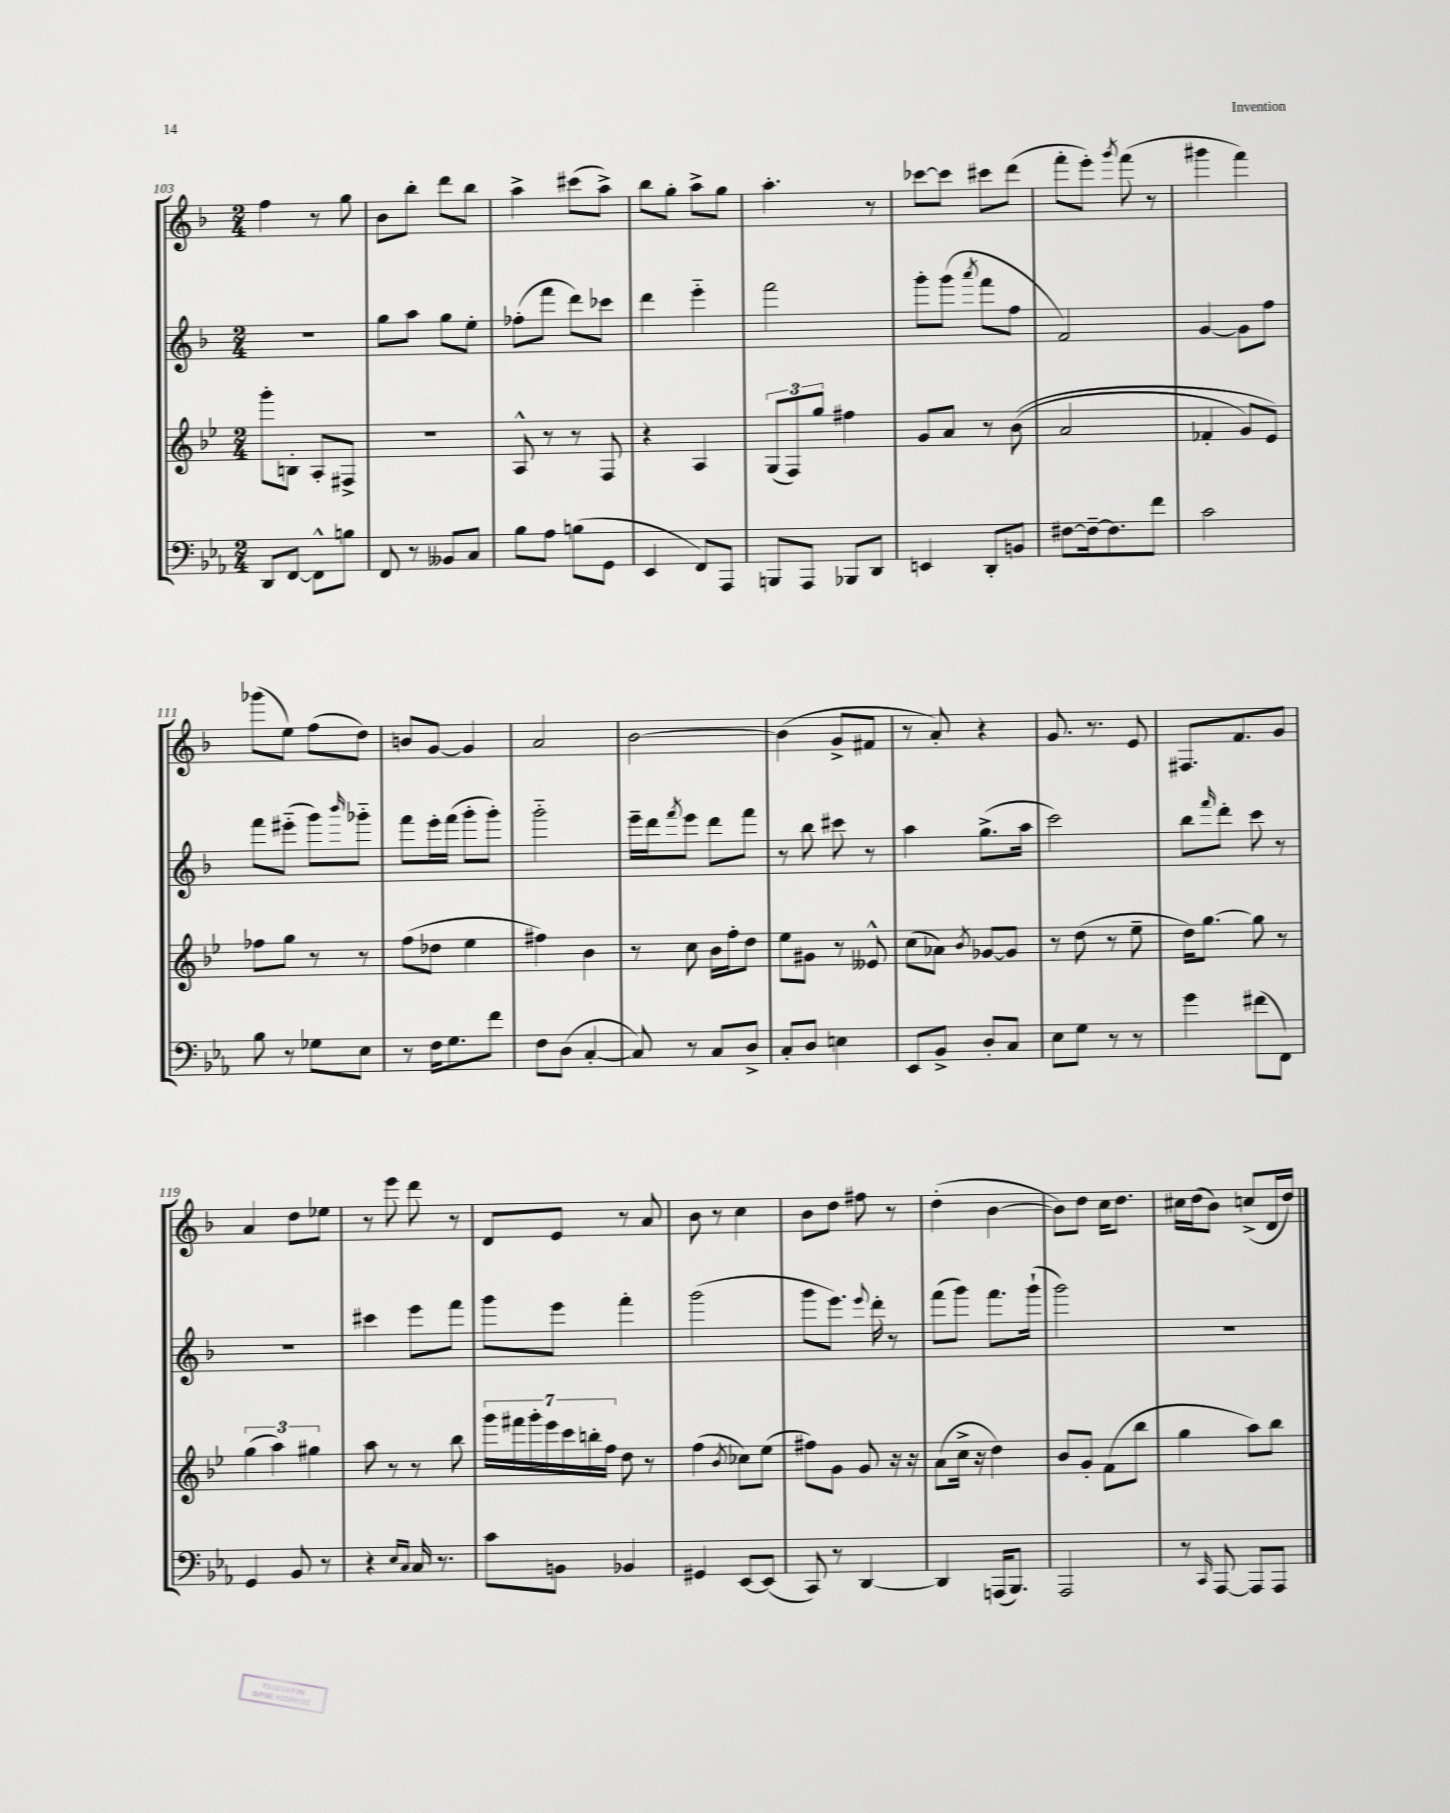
<<
\new StaffGroup <<
\new Staff = "s0" {
    \clef treble \key f \major \numericTimeSignature \time 2/4
    f''4 r8 g''8 |
    bes'8 bes''8-. d'''8 bes''8 |
    a''4-> cis'''8( a''8->) |
    bes''8 g''8-. a''8-> g''8 |
    a''4.-. r8 |
    ces'''8~ ces'''8 cis'''8 d'''8( |
    f'''8-. e'''8-.) \acciaccatura { g'''8 } f'''8( r8 |
    gis'''4 f'''4) |
    ges'''8( e''8) f''8( d''8) |
    b'8 g'8~ g'4 |
    a'2 |
    bes'2~ |
    bes'4( g'8-> fis'8 |
    r8 a'8-.) r4 |
    g'8. r8. e'8 |
    fis8. f'8. g'8 |
    a'4 d''8 ees''8 |
    r8 e'''8 d'''8 r8 |
    d'8 e'8 r8 a'8 |
    bes'8 r8 c''4 |
    bes'8 d''8 fis''8 r8 |
    d''4-.( bes'4~ |
    bes'8) d''8 c''16 d''8. |
    cis''16 d''16( bes'8) c''8->( d'16 d''16) \bar "|." |
}
\new Staff = "s1" {
    \clef treble \key f \major \numericTimeSignature \time 2/4
    R2 |
    g''8 a''8 g''8 e''8-. |
    fes''8-.( f'''8 d'''8) ces'''8 |
    d'''4 e'''4-_ |
    f'''2 |
    g'''8-. g'''8( \acciaccatura { a'''8 } f'''8 f''8 |
    f'2) |
    g'4~ g'8 f''8 |
    f'''8 eis'''8-_( g'''8) \grace { bes'''16 } ges'''8-_ |
    f'''8 e'''16-. f'''16( g'''8-. g'''8-.) |
    g'''2-_ |
    e'''16-- d'''16 \acciaccatura { f'''8 } e'''8 d'''8 f'''8 |
    r8 bes''8 cis'''8 r8 |
    a''4 g''8.->( a''16 |
    c'''2) |
    bes''8 \grace { f'''16 } d'''8-. c'''8 r8 |
    R2 |
    cis'''4 e'''8 f'''8 |
    g'''8 e'''8 f'''4-. |
    g'''2( |
    g'''8 e'''8.) \appoggiatura { e'''8 } d'''16-. r8 |
    f'''8( g'''8) f'''8. g'''16-!( |
    g'''2) |
    R2 \bar "|." |
}
\new Staff = "s2" {
    \clef treble \key bes \major \numericTimeSignature \time 2/4
    g'''8-. b8-. a8-. fis8-> |
    r2 |
    a8-^ r8 r8 f8 |
    r4 a4 |
    \tuplet 3/2 { g8( f8) g''8 } fis''4 |
    g'8 a'8 r8 bes'8(\( |
    a'2 |
    fes'4-. g'8) ees'8\) |
    fes''8 g''8 r8 r8 |
    f''8( des''8 ees''4 |
    fis''4) bes'4 |
    r8 c''8 bes'16 f''16-. d''8 |
    ees''8 gis'8 r8 eeses'8-^ |
    c''8( aes'8) \acciaccatura { bes'8 } ges'8~ ges'8 |
    r8 d''8( r8 ees''8-- |
    d''16) g''8.~ g''8 r8 |
    \tuplet 3/2 { g''4( a''4) gis''4 } |
    a''8 r8 r8 bes''8 |
    \tuplet 7/4 { g'''16 fis'''16 g'''16-. ees'''16 c'''16 b''16-. f''16 } d''8 r8 |
    f''4( \acciaccatura { bes'8 } ces''8) ees''8( |
    fis''8) g'8 g'8 r16 r16 |
    a'8( c''16-> r16 d''4) |
    bes'8 g'8-. f'8( bes''8 |
    g''4 a''8) bes''8 \bar "|." |
}
\new Staff = "s3" {
    \clef bass \key ees \major \numericTimeSignature \time 2/4
    d,8 f,8~ f,8-^ b8 |
    f,8 r8 beses,8 c8 |
    bes8 aes8 b8( g,8 |
    ees,4 f,8) aes,,8 |
    b,,8 aes,,8 bes,,8 d,8 |
    e,4 d,8-. b,8 |
    fis8~ fis16~-- fis8. f'8 |
    c'2 |
    bes8 r8 ges8 ees8 |
    r8 f16 g8. f'8 |
    f8 d8( c4~-. |
    c8) r8 c8 d8-> |
    c8-. d8 e4 |
    ees,8 bes,8-> d8-. c8 |
    ees8 g8 r8 r8 |
    g'4 fis'8( f,8) |
    g,4 bes,8 r8 |
    r4 \grace { ees16 c16 } c16 r8. |
    c'8 b,8 bes,4 |
    gis,4 ees,8~ ees,8( |
    c,8) r8 d,4~ |
    d,4 a,,16( bes,,8.) |
    aes,,2 |
    r8 \grace { c,16 } aes,,8~ aes,,8 aes,,8 \bar "|." |
}
>>
>>
\layout { \context { \Score currentBarNumber = #103 } }
